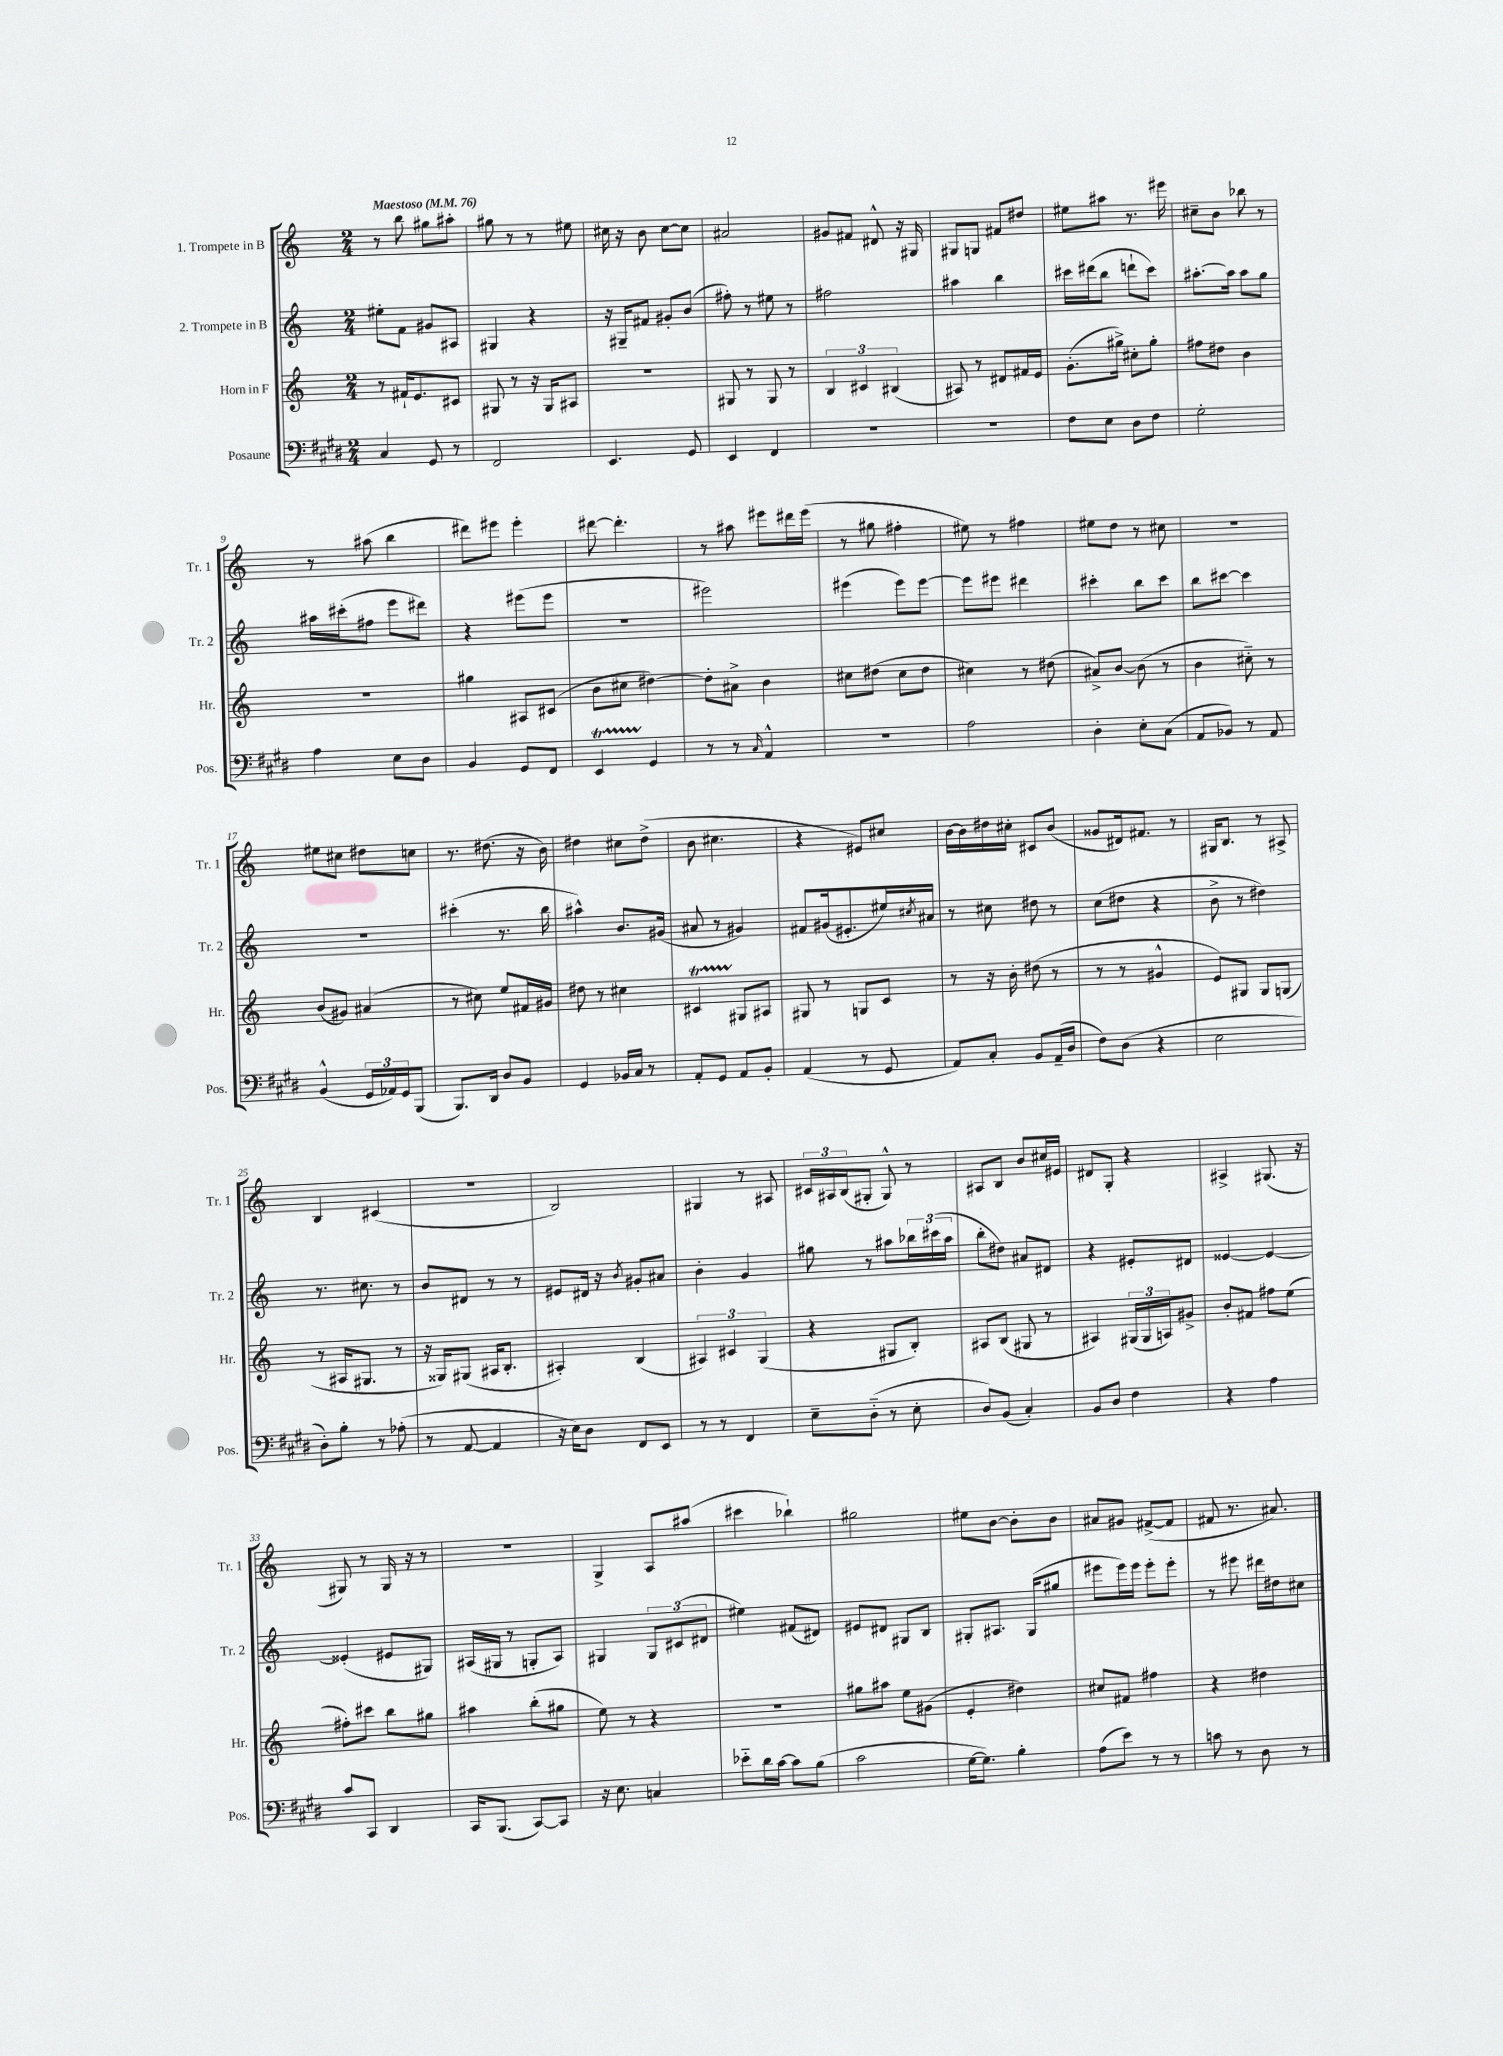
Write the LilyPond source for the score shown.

<<
\new StaffGroup <<
\new Staff = "s0" \with { instrumentName = "1. Trompete in B" shortInstrumentName = "Tr. 1" } {
    \clef treble \key c \major \numericTimeSignature \time 2/4 \tempo "Maestoso" 4 = 76
    r8 b''8 gis''8 ais''8-. |
    gis''8 r8 r8 eis''8 |
    cis''16 r16 b'8 cis''8~ cis''8 |
    ais'2 |
    gis'8 fis'8 dis'8-^ r16 gis16 |
    gis8 g8 fis'8 dis''8 |
    eis''8 ais''8 r8. eis'''16 |
    cis''8-- b'8 bes''8 r8 |
    r8 ais''8( b''4 |
    dis'''8) eis'''8 eis'''4-. |
    dis'''8~ dis'''4.-. |
    r8 ais''8 eis'''8 dis'''16 eis'''16( |
    r8 gis''8 fis''4-. |
    eis''8) r8 fis''4 |
    eis''8 d''8 r8 cis''8 |
    r2 |
    eis''8 cis''8 dis''8 c''8 |
    r8. dis''8.( r16 b'16) |
    dis''4 cis''8 dis''8->( |
    b'8 cis''4. |
    r4 eis'8) cis''8 |
    b'16~ b'16 dis''16 cis''16-. cis'8 b'8( |
    gisis'8 dis'16) fis'8. r8 |
    gis16 b8. r8 ais8-> |
    b4 cis'4( |
    r2 |
    b2) |
    gis4 r8 ais8 |
    \tuplet 3/2 { cis'16 ais16 b16( } gis8-. gis8-^) r8 |
    ais8 b8 b'8 cis''16 eis'16 |
    dis'8 g8-. r4 |
    ais4-> gis8.( r16 |
    gis8) r8 gis16 r16 r8 |
    R2 |
    g4-> a8 ais''8( |
    cis'''4 bes''4-!) |
    gis''2 |
    eis''8 b'8~ b'8-. b'8 |
    ais'8 gis'8 fis'8~->( fis'8 |
    fis'8 r8. ais'8.) \bar "|." |
}
\new Staff = "s1" \with { instrumentName = "2. Trompete in B" shortInstrumentName = "Tr. 2" } {
    \clef treble \key c \major \numericTimeSignature \time 2/4
    eis''8-. f'8 gis'8 ais8 |
    gis4 r4 |
    r16 gis16-- fis'8 gis'8-. b'8( |
    fis''8-.) r8 eis''8 r8 |
    fis''2 |
    ais''4 b''4 |
    cis'''16 dis'''16( b''8 d'''8-! cis'''8) |
    ais''8.~-. ais''16 ais''8 g''8 |
    ais''16 cis'''16-.( fis''8 e'''8 dis'''8) |
    r4 eis'''8( eis'''8 |
    r2 |
    eis'''2) |
    eis'''4( eis'''8) eis'''8~ |
    eis'''8 eis'''8 dis'''4 |
    cis'''4-. b''8 cis'''8 |
    b''8 cis'''8~ cis'''4 |
    R2 |
    cis'''4-.( r8. b''16 |
    ais''4-^) b'8. gis'16( |
    ais'8 r8 gis'4) |
    fis'8 gis'16( eis'8.-. eis''16) \acciaccatura { cis''8 } ais'16 |
    r8 cis''8 dis''8 r8 |
    c''8( dis''8 r4 |
    b'8-> r8 dis''4) |
    r8. cis''8. r8 |
    b'8 dis'8 r8 r8 |
    eis'8 dis'16 r16 \acciaccatura { b'8 } gis'8-. ais'8 |
    b'4-. g'4 |
    gis''8 r8 ais''8 \tuplet 3/2 { bes''16 cis'''16( ais''16 } |
    b''8-. dis''8) ais'8 dis'8 |
    r4 eis'8-. dis'8 |
    eisis'4~ eisis'4~ |
    eisis'4-.( eis'8 gis8) |
    ais16( gis16 r8 g8-. ais8) |
    gis4 \tuplet 3/2 { gis8 cis'8( dis'8 } |
    eis''4) fis'8( dis'8) |
    eis'8 dis'8 gis8 b8 |
    gis8-. ais8. gis16( gis''8 |
    eis'''8 eis'''16) eis'''16 eis'''8-. eis'''8-. |
    r8 eis'''8 dis'''16 dis''16 cis''8 \bar "|." |
}
\new Staff = "s2" \with { instrumentName = "Horn in F" shortInstrumentName = "Hr." } {
    \clef treble \key c \major \numericTimeSignature \time 2/4
    r8 fis'16-! e'8. cis'8 |
    gis8 r8 r16 gis16 ais8 |
    r2 |
    gis8 r8 gis8 r8 |
    \tuplet 3/2 { b4 cis'4 bis4( } |
    ais8) r8 dis'8 fis'16 e'16 |
    g'8.-.( gis''16->) cis''8-. gis''8-. |
    fis''8 dis''8 b'4 |
    R2 |
    gis''4 ais8 cis'8( |
    b'8 cis''8 dis''4~) |
    dis''8-. ais'8-> b'4 |
    cis''8 dis''8( cis''8 dis''8 |
    cis''4) r8 dis''8( |
    ais'8->) b'8~ b'8( r8 |
    b'4 cis''8-_) r8 |
    b'8( gis'8) ais'4( |
    r8 cis''8) e''8 fis'16 gis'16 |
    dis''8 r8 cis''4 |
    cis'4\startTrillSpan gis8\stopTrillSpan ais8 |
    gis8 r8 g8 c'8 |
    r8 r16 b'16-. dis''8( r8 |
    r8 r8 gis'4-^ |
    e'8) gis8 gis8 g8( |
    r8 ais16 gis8. r8 |
    r16 gisis16) gis8( ais16 b8.-. |
    ais4-.) b4( |
    \tuplet 3/2 { ais4) cis'4 g4( } |
    r4 gis8 b8-.) |
    ais8 b8( gis8 r8 |
    ais4) \tuplet 3/2 { gis16( gis16 a16) } gis'8-> |
    b'8-. fis'8 fis''8 e''8( |
    fis''8-.) cis'''8 b''8 gis''8 |
    ais''4 b''8-.( gis''8 |
    e''8) r8 r4 |
    r2 |
    gis''8 ais''8 e''8 gis'8( |
    e'4-. dis''4) |
    cis''8 fis'8 fis''4 |
    r4 dis''4 \bar "|." |
}
\new Staff = "s3" \with { instrumentName = "Posaune" shortInstrumentName = "Pos." } {
    \clef bass \key e \major \numericTimeSignature \time 2/4
    cis4 gis,8 r8 |
    fis,2 |
    e,4. gis,8 |
    e,4 fis,4 |
    R2 |
    R2 |
    fis8 e8 dis8 fis8 |
    gis2-. |
    a4 e8 dis8 |
    b,4 gis,8 fis,8 |
    e,4\startTrillSpan gis,4\stopTrillSpan |
    r8 r8 \grace { cis16 } a,4-^ |
    r2 |
    a2 |
    dis4-. e8-. cis8( |
    a,8 bes,8) r8 a,8 |
    b,4-^( \tuplet 3/2 { gis,16 aes,16) gis,16 } b,,8( |
    b,,8.) dis,16 dis8 b,8 |
    gis,4 bes,16 cis16 r8 |
    a,8-. gis,8 a,8 b,8-. |
    a,4( r8 gis,8 |
    a,8) cis8-. b,8 a,16--( dis16 |
    fis8) dis8( r4 |
    e2 |
    dis8-.) b8-. r8 aes8-.( |
    r8 a,8~ a,4 |
    r16 e16) dis8 fis,8 e,8 |
    r8 r8 fis,4 |
    e8-- dis8-_( r8 e8-. |
    dis8) b,8( cis4-.) |
    b,8 dis8 fis4 |
    r4 a4 |
    cis'8 cis,8 dis,4 |
    cis,16 b,,8.( cis,8~) cis,8 |
    r16 e8. c4 |
    ees'8-_ dis'16 cis'16~ cis'8 b8( |
    cis'2 |
    gis16~ gis8.) b4-. |
    a8( e'8) r8 r8 |
    c'8 r8 dis8 r8 \bar "|." |
}
>>
>>
